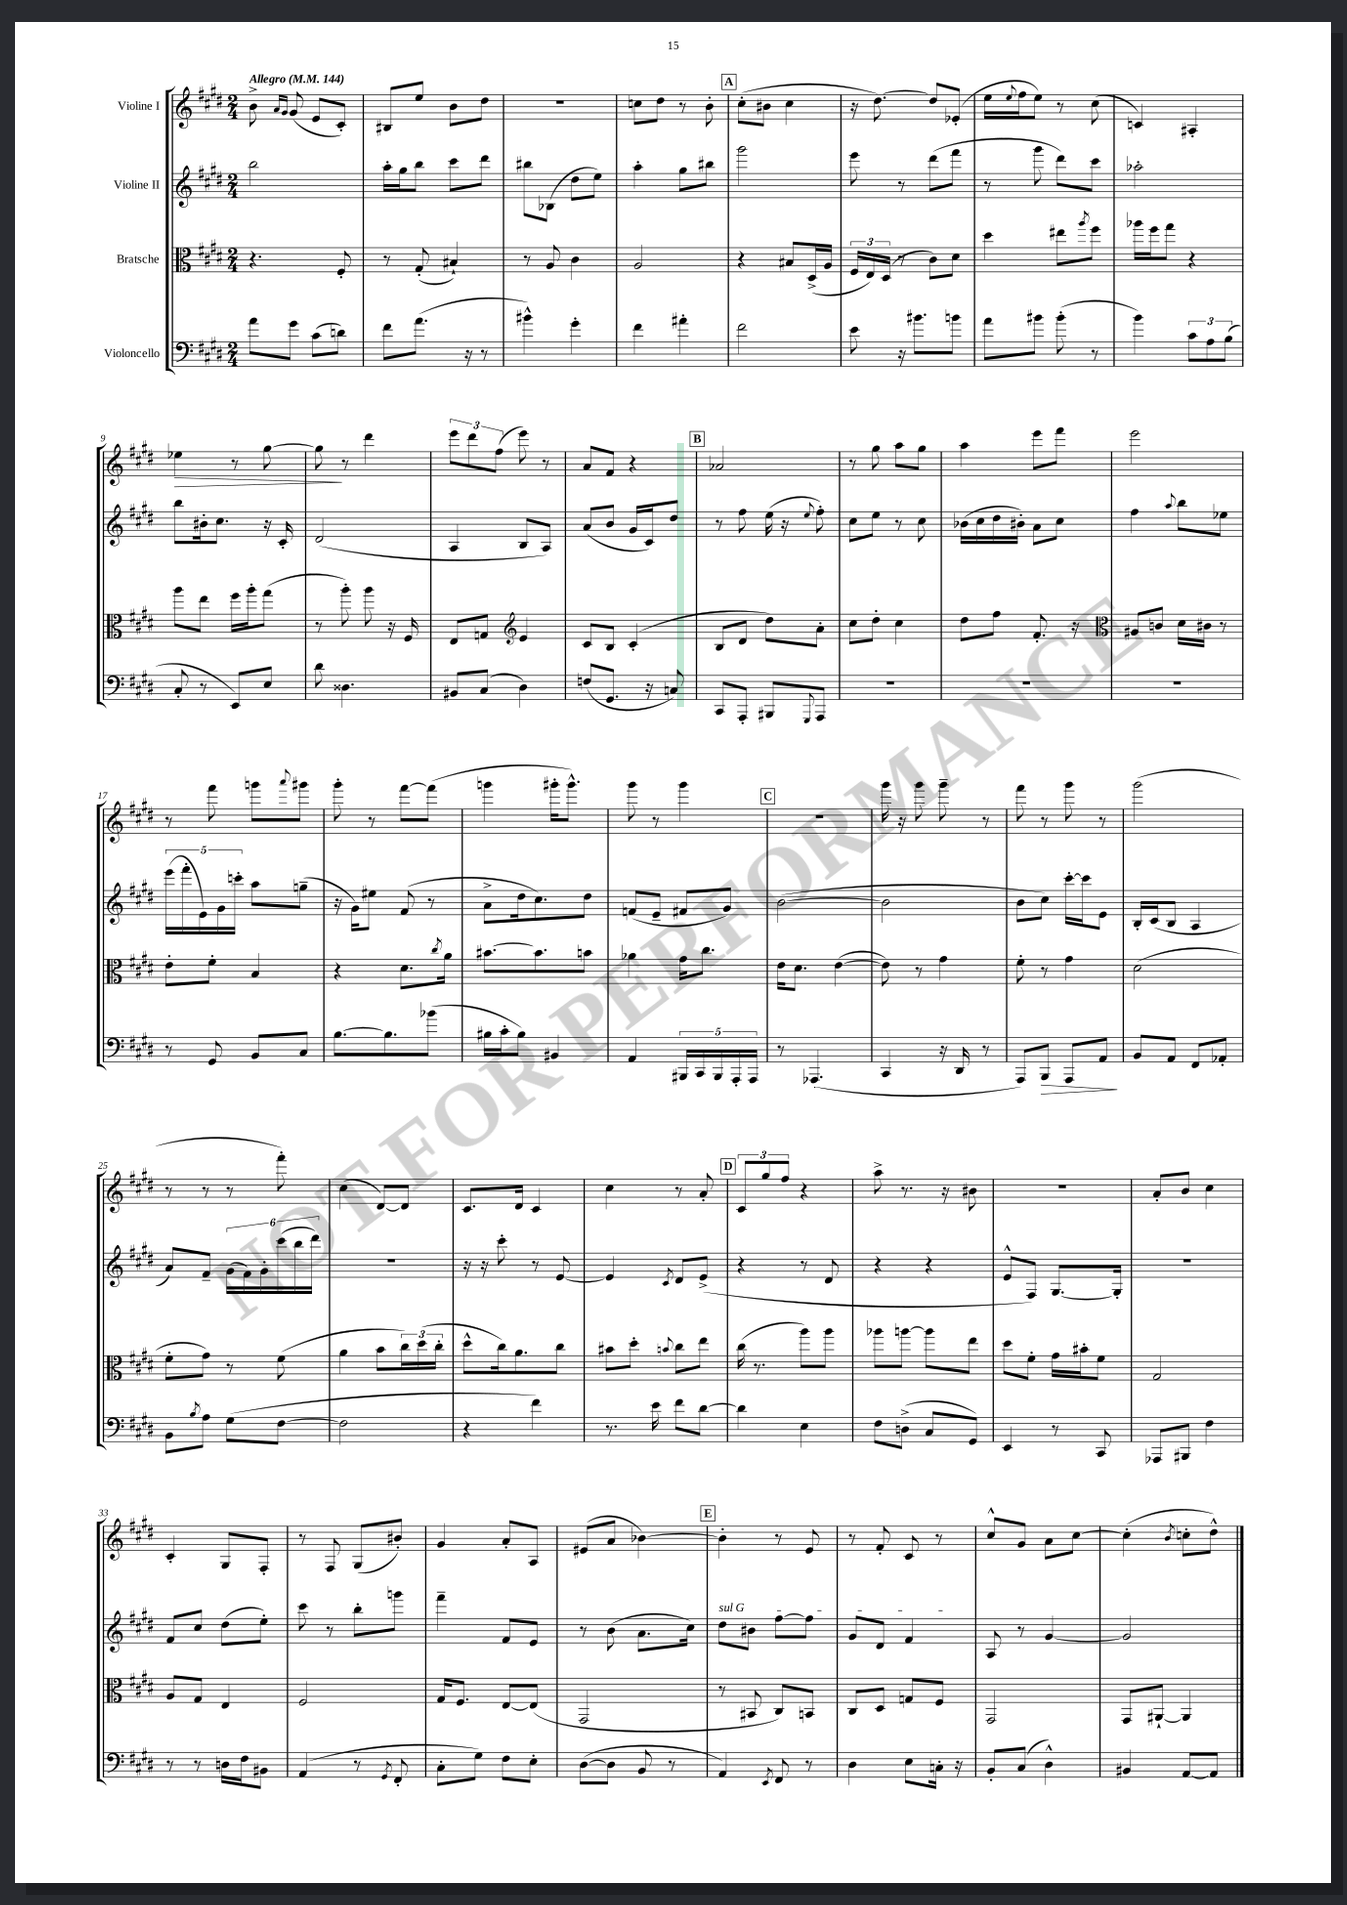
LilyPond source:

<<
\new StaffGroup <<
\new Staff = "s0" \with { instrumentName = "Violine I" } {
    \clef treble \key e \major \numericTimeSignature \time 2/4 \tempo "Allegro" 4 = 144
    b'8-> \grace { a'16 gis'16 } gis'8( e'8 cis'8-.) |
    bis8 e''8 b'8 dis''8 |
    r2 |
    c''8 dis''8 r8 b'8-. |
    \mark \markup { \box "A" } cis''8-.( bis'8 cis''4 |
    r16 dis''8.~) dis''8 ees'8-.( |
    e''16 \appoggiatura { e''8 } fis''16 e''8) r8 cis''8( |
    c'4) ais4-. |
    ees''4\> r8 gis''8~ |
    gis''8\! r8 dis'''4 |
    \tuplet 3/2 { e'''8 dis'''8 fis''8( } e'''8) r8 |
    a'8 fis'8 r4 |
    \mark \markup { \box "B" } aes'2 |
    r8 gis''8 a''8 gis''8 |
    a''4 e'''8 fis'''8 |
    e'''2 |
    r8 fis'''8 g'''8 \appoggiatura { a'''8 } gis'''8 |
    gis'''8-. r8 fis'''8~ fis'''8( |
    g'''4 gis'''16-. gis'''8.-^) |
    gis'''8 r8 gis'''4 |
    \mark \markup { \box "C" } r2 |
    gis'''16 r16 gis'''8 gis'''8-- r8 |
    fis'''8 r8 gis'''8 r8 |
    gis'''2( |
    r8 r8 r8 fis'''8-.) |
    cis''4( dis'8~) dis'8 |
    cis'8. dis'16 cis'4 |
    cis''4 r8 a'8-. |
    \mark \markup { \box "D" } \tuplet 3/2 { cis'8 gis''8 fis''8 } r4 |
    a''8-> r8. r16 bis'8 |
    r2 |
    a'8-. b'8 cis''4 |
    cis'4-. gis8 fis8-. |
    r8 fis8 gis8( bis'8-.) |
    gis'4 a'8-. a8 |
    eis'8( a'8 bes'4~) |
    \mark \markup { \box "E" } bes'4-. r8 e'8 |
    r8 fis'8-. cis'8 r8 |
    cis''8-^ gis'8 a'8 cis''8~ |
    cis''4-.( \acciaccatura { b'8 } c''8-. dis''8-^) \bar "|." |
}
\new Staff = "s1" \with { instrumentName = "Violine II" } {
    \clef treble \key e \major \numericTimeSignature \time 2/4
    b''2 |
    a''16-. gis''16 b''8 cis'''8 dis'''8 |
    bis''8 bes8( dis''8 e''8) |
    a''4-. gis''8 bis''8 |
    \mark \markup { \box "A" } gis'''2 |
    e'''8 r8 dis'''8( fis'''8 |
    r8 gis'''8 dis'''8) cis'''8 |
    aes''2-. |
    b''8 bis'16-. cis''8. r16 cis'16-. |
    dis'2( |
    a4 b8 a8) |
    a'8( b'8 gis'16 cis'16) dis''8 |
    \mark \markup { \box "B" } r8 fis''8 e''16( r16 \appoggiatura { e''8 } fis''8-.) |
    cis''8 e''8 r8 cis''8 |
    bes'16( cis''16 dis''16 bis'16-.) a'8 cis''8 |
    fis''4 \appoggiatura { a''8 } b''8 ees''8 |
    \tuplet 5/4 { e'''16( fis'''16-. e'16) gis'16 c'''16-. } a''8 g''8--( |
    r16 gis'16) eis''8 fis'8( r8 |
    a'8-> dis''16 cis''8.) dis''8 |
    f'8( e'8-- fis'8 gis'8) |
    \mark \markup { \box "C" } b'2~( |
    b'2 |
    b'8 cis''8) cis'''16~-. cis'''16 e'8 |
    b16-. cis'16( b8 a4 |
    a'8) fis'8-- \tuplet 6/4 { gis'16( fis'16) gis'16-. cis'''16( b''16 dis'''16) } |
    R2 |
    r16 r16 cis'''8-. r8 e'8~ |
    e'4 \acciaccatura { cis'8 } dis'8 e'8->( |
    \mark \markup { \box "D" } r4 r8 dis'8 |
    r4 r4 |
    e'8-^ fis8) gis8.~ gis16-. |
    R2 |
    fis'8 cis''8 dis''8( e''8-.) |
    cis'''8 r8 b''8-. g'''8 |
    fis'''4-- fis'8 e'8 |
    r8 b'8( a'8. cis''16) |
    \mark \markup { \box "E" } \once \override TextSpanner.bound-details.left.text = \markup { \italic "sul G" } dis''8\startTextSpan bis'8 fis''8~ fis''8 |
    gis'8 dis'8 fis'4\stopTextSpan |
    a8 r8 gis'4~ |
    gis'2 \bar "|." |
}
\new Staff = "s2" \with { instrumentName = "Bratsche" } {
    \clef alto \key e \major \numericTimeSignature \time 2/4
    r4. fis8-. |
    r8 gis8-.( bis4-!) |
    r8 a8 cis'4 |
    a2 |
    \mark \markup { \box "A" } r4 bis8 dis16->( a16 |
    \tuplet 3/2 { fis16 e16) dis16( } r8 cis'8) dis'8 |
    dis''4 eis''8 \acciaccatura { a''8 } fis''8 |
    aes''16 fis''16 gis''8 r4 |
    a''8 e''8 fis''16 a''16-. gis''8( |
    r8 a''8-.) a''8 r16 fis16 |
    e8 g8 \clef treble e'4 |
    cis'8 b8 cis'4-.( |
    \mark \markup { \box "B" } b8 dis'8 dis''8) a'8-. |
    cis''8 dis''8-. cis''4 |
    dis''8 fis''8 fis'8.-. r16 |
    \clef alto ais8 c'8 dis'16 cis'16 r8 |
    e'8-. fis'8-. b4 |
    r4 dis'8. \acciaccatura { cis''8 } a'16 |
    bis'8.~ bis'8. b'8 |
    aes'4 gis'16 cis''8. |
    \mark \markup { \box "C" } e'16 dis'8. e'4~( |
    e'8) r8 gis'4 |
    fis'8-. r8 gis'4 |
    dis'2( |
    fis'8-. gis'8) r8 fis'8( |
    a'4 b'8 \tuplet 3/2 { cis''16) dis''16( cis''16-. } |
    dis''8-^ cis''16) a'8. cis''8 |
    bis'8 dis''8-. \appoggiatura { b'8 } cis''8 e''8 |
    \mark \markup { \box "D" } cis''16( r8. a''8) a''8 |
    aes''8 a''8~ a''8 e''8 |
    dis''8 fis'8-. gis'16 bis'16-. fis'8 |
    gis2 |
    a8 gis8 e4 |
    fis2 |
    gis16 fis8. e8~ e8( |
    gis,2 |
    \mark \markup { \box "E" } r8 bis,8 cis8) b,8 |
    cis8 dis8 g8 fis8 |
    gis,2 |
    gis,8 ais,8~-! ais,4 \bar "|." |
}
\new Staff = "s3" \with { instrumentName = "Violoncello" } {
    \clef bass \key e \major \numericTimeSignature \time 2/4
    a'8 gis'8 cis'8( d'8) |
    fis'8 a'8.( r16 r8 |
    bis'4-^) gis'4-. |
    fis'4 ais'4-. |
    \mark \markup { \box "A" } fis'2 |
    e'8 r16 bis'8. b'8 |
    a'8 bis'8 bis'8-.( r8 |
    b'4) \tuplet 3/2 { cis'8 a8 b8( } |
    cis8-. r8 e,8) e8 |
    dis'8 disis4. |
    bis,8 cis8( dis4) |
    f8( gis,8. r16 c8) |
    \mark \markup { \box "B" } cis,8 a,,8-. bis,,8 \appoggiatura { gis,,8 } a,,8 |
    R2 |
    R2 |
    R2 |
    r8 gis,8 b,8 cis8 |
    b8.~ b8. bes'8( |
    bis16 cis'16-. bis8) bis,4 |
    a,4 \tuplet 5/4 { bis,,16 cis,16 bis,,16 a,,16-. a,,16 } |
    \mark \markup { \box "C" } r8 aes,,4.( |
    cis,4 r16 dis,16 r8 |
    a,,8) b,,8\> a,,8 a,8\! |
    b,8 a,8 fis,8 aes,8-. |
    b,8 \acciaccatura { b8 } a8 gis8( fis8~ |
    fis2 |
    r4 fis'4) |
    r8. e'16 fis'8 dis'8~ |
    \mark \markup { \box "D" } dis'4 e4 |
    fis8 d8->( cis8 gis,8) |
    e,4 r8 cis,8 |
    aes,,8 bis,,8 fis4 |
    r8 r8 d16 fis16 bis,8 |
    a,4( r8 \acciaccatura { gis,8 } fis,8-. |
    cis8-. gis8) fis8 e8-. |
    dis8~( dis8 b,8 r8 |
    \mark \markup { \box "E" } a,4) \acciaccatura { e,8 } fis,8 r8 |
    dis4 e8 c16-. r16 |
    b,8-. cis8( dis4-^) |
    bis,4 a,8~ a,8 \bar "|." |
}
>>
>>
